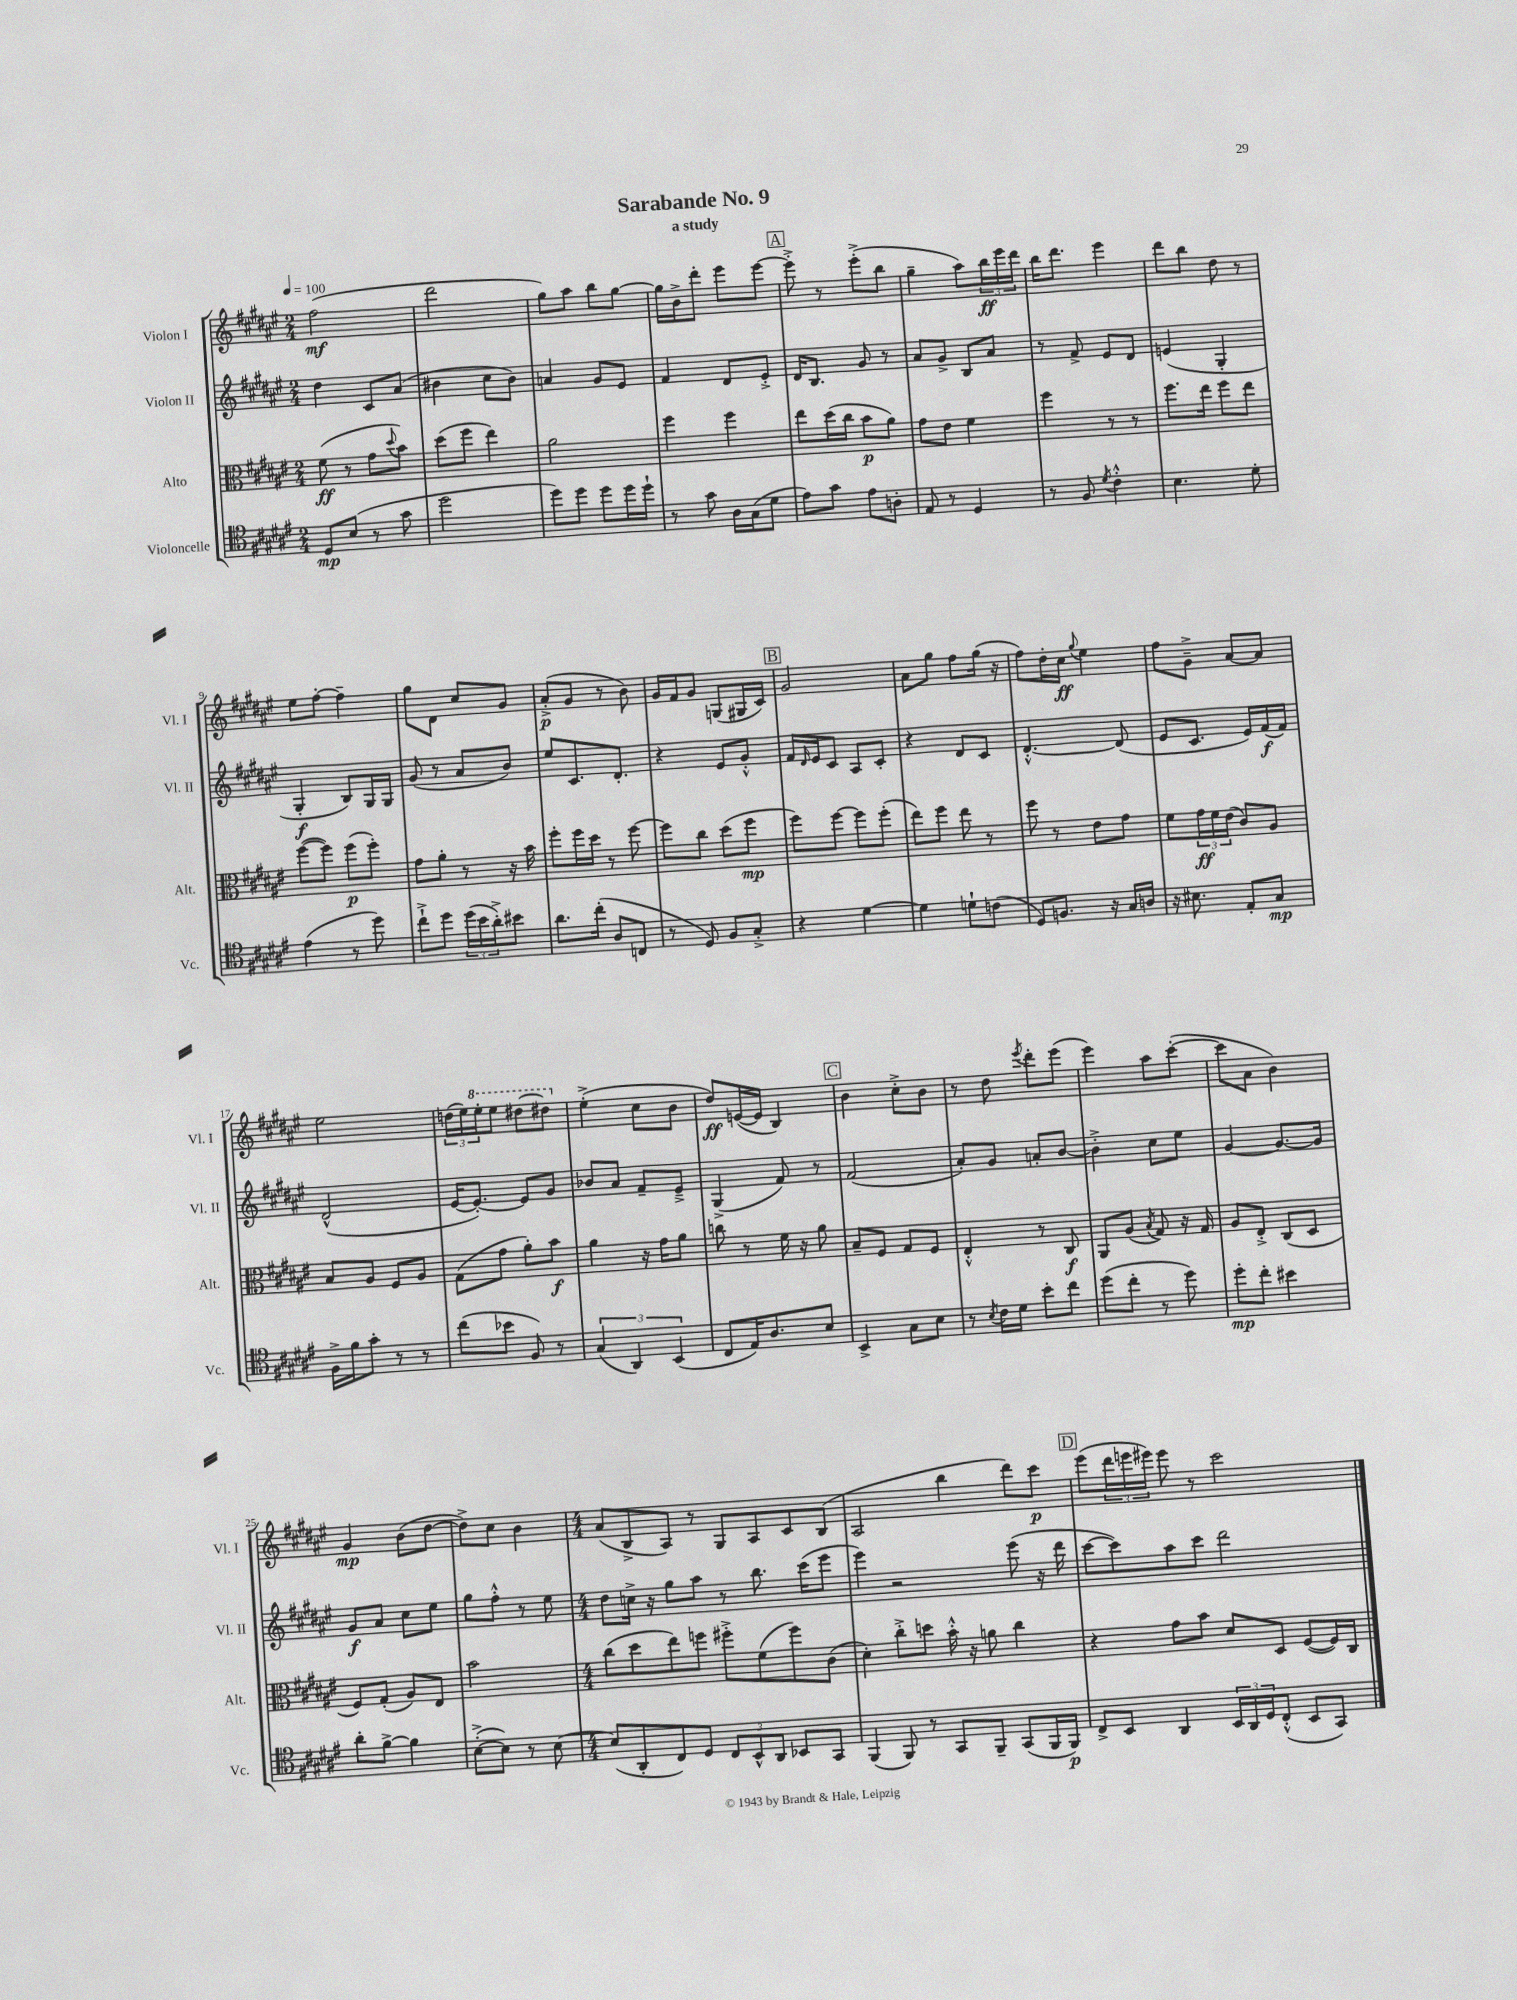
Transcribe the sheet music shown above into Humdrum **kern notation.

**kern	**dynam	**kern	**dynam	**kern	**dynam	**kern	**dynam
*part4	*part4	*part3	*part3	*part2	*part2	*part1	*part1
*staff4	*staff4	*staff3	*staff3	*staff2	*staff2	*staff1	*staff1
*I"Violoncelle	*	*I"Alto	*	*I"Violon II	*	*I"Violon I	*
*I'Vc.	*	*I'Alt.	*	*I'Vl. II	*	*I'Vl. I	*
*clefC4	*	*clefC3	*	*clefG2	*	*clefG2	*
*k[f#c#g#d#a#e#]	*	*k[f#c#g#d#a#e#]	*	*k[f#c#g#d#a#e#]	*	*k[f#c#g#d#a#e#]	*
*M2/4	*	*M2/4	*	*M2/4	*	*M2/4	*
*MM100	*	*MM100	*	*MM100	*	*MM100	*
=1	=1	=1	=1	=1	=1	=1	=1
8D#/L	mp	(8f#\	ff	4dd#\	.	(2ff#\	mf
(8B/J	.	8r	.	.	.	.	.
8r	.	8g#\L	.	8c#/L	.	.	.
.	.	8qqdd#/	.	.	.	.	.
8g#\	.	8b\J)	.	(8a#/J	.	.	.
=2	=2	=2	=2	=2	=2	=2	=2
2dd#\	.	(8dd#\L	.	4b#X\	.	2ddd#\	.
.	.	8ff#\J	.	.	.	.	.
.	.	4ee#\)	.	8cc#\L	.	.	.
.	.	.	.	8b#\J)	.	.	.
=3	=3	=3	=3	=3	=3	=3	=3
8dd#\L)	.	2a#\	.	4an/	.	8gg#\L)	.
8dd#\J	.	.	.	.	.	8aa#\J	.
8dd#\L	.	.	.	8g#/L	.	8bb\L	.
16dd#\L	.	.	.	8e#/J	.	[8gg#\J	.
16dd#`\JJ	.	.	.	.	.	.	.
=4	=4	=4	=4	=4	=4	=4	=4
8r	.	4ff#\	.	4f#/	.	16gg#\LL]	.
.	.	.	.	.	.	16b^\J	.
8g#\	.	.	.	.	.	8ddd#'\J	.
16A#\LL	.	4ff#\	.	8d#/L	.	8eee#\L	.
(16G#\J	.	.	.	.	.	.	.
8d#\J	.	.	.	8e#'^/J	.	[8eee#\J	.
!!LO:REH:place=s1:t=A
=5	=5	=5	=5	=5	=5	=5	=5
8e#\L)	.	8ee#\L	.	16d#/KL	.	8eee#'^\]	.
.	.	.	.	8.B/J	.	.	.
8g#\J	.	(16dd#\L	.	.	.	8r	.
.	.	16cc#\JJ	.	.	.	.	.
8e#\L	.	8b\L	p	8g#/	.	(8eee#'^\L	.
8An'\J	.	8a#\J)	.	8r	.	8bb\J	.
=6	=6	=6	=6	=6	=6	=6	=6
8E#/	.	8g#\L	.	8a#/L	.	4gg#~\	.
8r	.	8e#\J	.	8g#^/J	.	.	.
4D#/	.	4f#\	.	8B/L	.	8aa#\L)	.
.	.	.	.	8a#/J	.	24bb\L	ff
.	.	.	.	.	.	24eee#\	.
.	.	.	.	.	.	24ddd#\JJ	.
=7	=7	=7	=7	=7	=7	=7	=7
8r	.	4ff#\	.	8r	.	16bb\KL	.
.	.	.	.	.	.	8.ddd#\J	.
8F#/	.	.	.	8f#^/	.	.	.
8qd#/	.	.	.	.	.	.	.
4c#'^^\	.	8r	.	8e#/L	.	4eee#\	.
.	.	8r	.	8d#/J	.	.	.
=8	=8	=8	=8	=8	=8	=8	=8
4.B\	.	8.ff#\L	.	(4en/	.	8ddd#\L	.
.	.	.	.	.	.	8bb\J	.
.	.	16ee#\Jk	.	.	.	.	.
.	.	8ff#\L	.	4G#'/	.	8dd#\	.
8d#'\	.	8ee#\J	.	.	.	8r	.
!!LO:LB:g=z
=9	=9	=9	=9	=9	=9	=9	=9
(4e#\	.	([8ff#\L	.	4G#'/	f	8ee#\L	.
.	.	8ff#\J])	.	.	.	[8ff#'\J	.
8r	.	(8ff#\L	p	8B/L)	.	4ff#~\]	.
8dd#\)	.	8ff#'\J)	.	16G#/L	.	.	.
.	.	.	.	16G#/JJ	.	.	.
=10	=10	=10	=10	=10	=10	=10	=10
8cc#`^\L	.	8g#\L	.	(8g#/	.	8gg#\L	.
8dd#\J	.	8a#'\J	.	8r	.	8d#\J	.
(24dd#\LL	.	8r	.	8a#/L	.	8cc#/L	.
24b\	.	.	.	.	.	.	.
24a#'^\J)	.	.	.	.	.	.	.
8b#X\J	.	16r	.	8b/J)	.	8g#/J	.
.	.	16b\	.	.	.	.	.
=11	=11	=11	=11	=11	=11	=11	=11
8.a#\L	.	8ff#'\L	.	8ee#/L	.	(8a#'^/L	p
.	.	16ff#\L	.	8.c#/	.	8g#/J	.
(16cc#'\Jk	.	16dd#\JJ	.	.	.	.	.
8A#/L	.	8r	.	.	.	8r	.
.	.	.	.	8.d#'/J	.	.	.
8Cn/J	.	[8ff#\	.	.	.	8b\)	.
=12	=12	=12	=12	=12	=12	=12	=12
8r	.	8ff#\L]	.	4r	.	16g#/LL	.
.	.	.	.	.	.	16f#/J	.
8D#/)	.	8cc#\J	.	.	.	8g#/J	.
8F#/L	.	(8dd#\L	.	8e#/L	.	(8Gn/L	.
8G#'^/J	.	8ff#\J	mp	8g#'^^/J	.	16G#X/L	.
.	.	.	.	.	.	16c#/JJ)	.
!!LO:REH:place=s1:t=B
=13	=13	=13	=13	=13	=13	=13	=13
4r	.	8ff#\L)	.	16f#/LL	.	2g#/	.
.	.	.	.	16qqd#/	.	.	.
.	.	.	.	16e#/J	.	.	.
.	.	[8ff#\J	.	8c#/J	.	.	.
[4d#\	.	8ff#\L]	.	8A#/L	.	.	.
.	.	(8ff#'\J	.	8c#'/J	.	.	.
=14	=14	=14	=14	=14	=14	=14	=14
4d#\]	.	8ee#\L)	.	4r	.	8a#\L	.
.	.	8ff#\J	.	.	.	8gg#\J	.
8dn`\L	.	8ee#\	.	8d#/L	.	8ff#\L	.
(8cn\J	.	8r	.	8c#/J	.	(16gg#\Jk	.
.	.	.	.	.	.	16r	.
=15	=15	=15	=15	=15	=15	=15	=15
8D#/L)	.	8ff#\	.	[4.d#'^^/	.	8ff#\L)	.
8.Fn/J	.	8r	.	.	.	16dd#'\L	.
.	.	.	.	.	.	16cc#\JJ	ff
.	.	.	.	.	.	8qqgg#/	.
.	.	8e#\L	.	.	.	4ee#\	.
16r	.	.	.	.	.	.	.
16G#/LL	.	8g#\J	.	(8d#/]	.	.	.
16An/JJ	.	.	.	.	.	.	.
=16	=16	=16	=16	=16	=16	=16	=16
16r	.	8f#\L	.	8e#/L	.	8ff#\L	.
8.B#X\	.	.	.	.	.	.	.
.	.	24g#\L	ff	8.c#/J	.	8g#~^\J	.
.	.	24f#\	.	.	.	.	.
.	.	(24e#\JJ	.	.	.	.	.
8E#'/L	.	8c#/L)	.	.	.	[8a#/L	.
.	.	.	.	16e#/LL)	.	.	.
8G#/J	mp	8A#/J	.	(16f#/	f	8a#/J]	.
.	.	.	.	16f#/JJ)	.	.	.
!!LO:LB:g=z
=17	=17	=17	=17	=17	=17	=17	=17
16F#^\LL	.	8B/L	.	(2d#^^/	.	2ee#\	.
16f#\J	.	.	.	.	.	.	.
8g#'\J	.	8A#/J	.	.	.	.	.
8r	.	8F#/L	.	.	.	.	.
8r	.	8A#/J	.	.	.	.	.
=18	=18	=18	=18	=18	=18	=18	=18
(8cc#\L	.	(8G#\L	.	[16e#/KL	.	(24ddn\LL	.
.	.	.	.	.	.	24ee#\)	.
.	.	.	.	8.e#'/J_)	.	.	.
*	*	*	*	*	*	*8va	*
.	.	.	.	.	.	24eee#'\J	.
8b-X\J	.	8g#\J	.	.	.	8eee#\J	.
8F#/)	.	8a#'\L)	.	8e#/L]	.	[8ddd#X\L	.
8r	.	8b\J	f	8g#/J	.	8ddd#X\J]	.
=19	=19	=19	=19	=19	=19	=19	=19
*	*	*	*	*	*	*X8va	*
(6G#/	.	4a#\	.	8b-X/L	.	(4ee#'^\	.
.	.	.	.	8a#/J	.	.	.
6AA#/)	.	.	.	.	.	.	.
.	.	16r	.	8f#~/L	.	8cc#\L	.
.	.	16g#\KL	.	.	.	.	.
(6BB/	.	.	.	.	.	.	.
.	.	8a#\J	.	8e#~^/J	.	8b\J	.
=20	=20	=20	=20	=20	=20	=20	=20
8C#/L	.	8ccn\	.	(4G#^/	.	8dd#/L)	ff
16E#/K)	.	8r	.	.	.	([16en/L	.
8.A#/	.	.	.	.	.	16e/JJ]	.
.	.	16f#\	.	8f#/)	.	4B/)	.
.	.	16r	.	.	.	.	.
8B/J	.	8a#\	.	8r	.	.	.
!!LO:REH:place=s1:t=C
=21	=21	=21	=21	=21	=21	=21	=21
4BB^/	.	8B~/L	.	(2f#/	.	4b\	.
.	.	8F#/J	.	.	.	.	.
8G#\L	.	8G#/L	.	.	.	8cc#'^\L	.
8B\J	.	8F#/J	.	.	.	8b\J	.
=22	=22	=22	=22	=22	=22	=22	=22
8r	.	4E#'^^/	.	8a#'/L)	.	8r	.
8qB/	.	.	.	.	.	.	.
16c#\LL	.	.	.	8g#/J	.	8dd#\	.
16d#\JJ	.	.	.	.	.	.	.
.	.	.	.	.	.	8qeee#/	.
8b'\L	.	8r	.	8an'/L	.	8ddd#'\L	.
8cc#\J	.	8C#/	f	[8b/J	.	(8eee#\J	.
=23	=23	=23	=23	=23	=23	=23	=23
(8dd#\L	.	8AA#/L	.	4b'^\]	.	4eee#\)	.
8cc#'\J	.	(8A#/J	.	.	.	.	.
.	.	8qB/	.	.	.	.	.
8r	.	8G#/)	.	8cc#\L	.	8aa#\L	.
8dd#\)	.	16r	.	8ee#\J	.	([8ccc#'\J	.
.	.	16G#/	.	.	.	.	.
=24	=24	=24	=24	=24	=24	=24	=24
8dd#'\L	mp	8A#/L	.	[4g#/	.	8ccc#\L]	.
8cc#'\J	.	8E#'^/J	.	.	.	8a#\J	.
4b#X\	.	(8C#/L	.	8.g#/L_	.	4b\)	.
.	.	8D#/J	.	.	.	.	.
.	.	.	.	16g#/Jk]	.	.	.
!!LO:LB:g=z
=25	=25	=25	=25	=25	=25	=25	=25
8a#'\L	.	8F#/L)	.	8g#/L	f	4g#/	mp
[8f#^\J	.	(8G#'/J	.	8a#/J	.	.	.
4f#\]	.	8A#/L)	.	8cc#\L	.	(8b\L	.
.	.	8E#/J	.	8ee#\J	.	[8dd#\J	.
=26	=26	=26	=26	=26	=26	=26	=26
([8B'^\L	.	2b\	.	8gg#\L	.	8dd#^\L])	.
8B\J])	.	.	.	8ff#'^^\J	.	8cc#\J	.
8r	.	.	.	8r	.	4b\	.
[8B\	.	.	.	8ee#\	.	.	.
=27	=27	=27	=27	=27	=27	=27	=27
*M4/4	*	*M4/4	*	*M4/4	*	*M4/4	*
(8B/L]	.	(8cc#\L	.	8dd#\L	.	(8a#/L	.
8AA#'/	.	8dd#\	.	16ccn^\Jk	.	8B^/	.
.	.	.	.	16r	.	.	.
8C#/)	.	8ee#\)	.	8gg#\L	.	8A#/J)	.
8D#/J	.	8ffn\J	.	8aa#\J	.	8r	.
12C#/L	.	8ff#X'^\L	.	8r	.	8G#/L	.
12BB^^/	.	.	.	.	.	.	.
.	.	(8f#\	.	8.bb\	.	8A#/	.
12AA#/J	.	.	.	.	.	.	.
8BB-X/L	.	8ff#\)	.	.	.	8c#/	.
.	.	.	.	(16ccc#\KL	.	.	.
8GG#/J	.	(8c#\J	.	8eee#\J	.	(8B/J	.
=28	=28	=28	=28	=28	=28	=28	=28
(4FF#/	.	4d#'\)	.	4eee#\)	.	2A#/	.
8FF#/)	.	8cc#'^\L	.	2r	.	.	.
8r	.	8ddn\J	.	.	.	.	.
8GG#/L	.	16b'^^\	.	.	.	4bb\	.
.	.	16r	.	.	.	.	.
8FF#~/J	.	8an\	.	.	.	.	.
(8GG#/L	.	4cc#\	.	(8eee#\	.	8ddd#\L)	.
16FF#/L	.	.	.	16r	.	8ccc#\J	p
16FF#/JJ)	p	.	.	16ddd#\	.	.	.
!!LO:REH:place=s1:t=D
=29	=29	=29	=29	=29	=29	=29	=29
8C#^/L	.	4r	.	[8ccc#\L	.	(8eee#\L	.
8BB/J	.	.	.	8ccc#\])	.	24ddd#\L	.
.	.	.	.	.	.	24eeen\	.
.	.	.	.	.	.	24eee#X\JJ)	.
4AA#/	.	8g#\L	.	8aa#\	.	8eee#\	.
.	.	8b\J	.	8ccc#\J	.	8r	.
24BB/LL	.	8d#/L	.	2ddd#\	.	2ccc#\	.
24AA#/	.	.	.	.	.	.	.
24D#/J	.	.	.	.	.	.	.
(8C#'^^/J	.	8D#/J	.	.	.	.	.
8BB/L	.	([8F#/L	.	.	.	.	.
8GG#/J)	.	16F#/L])	.	.	.	.	.
.	.	16C#/JJ	.	.	.	.	.
==	==	==	==	==	==	==	==
*-	*-	*-	*-	*-	*-	*-	*-
